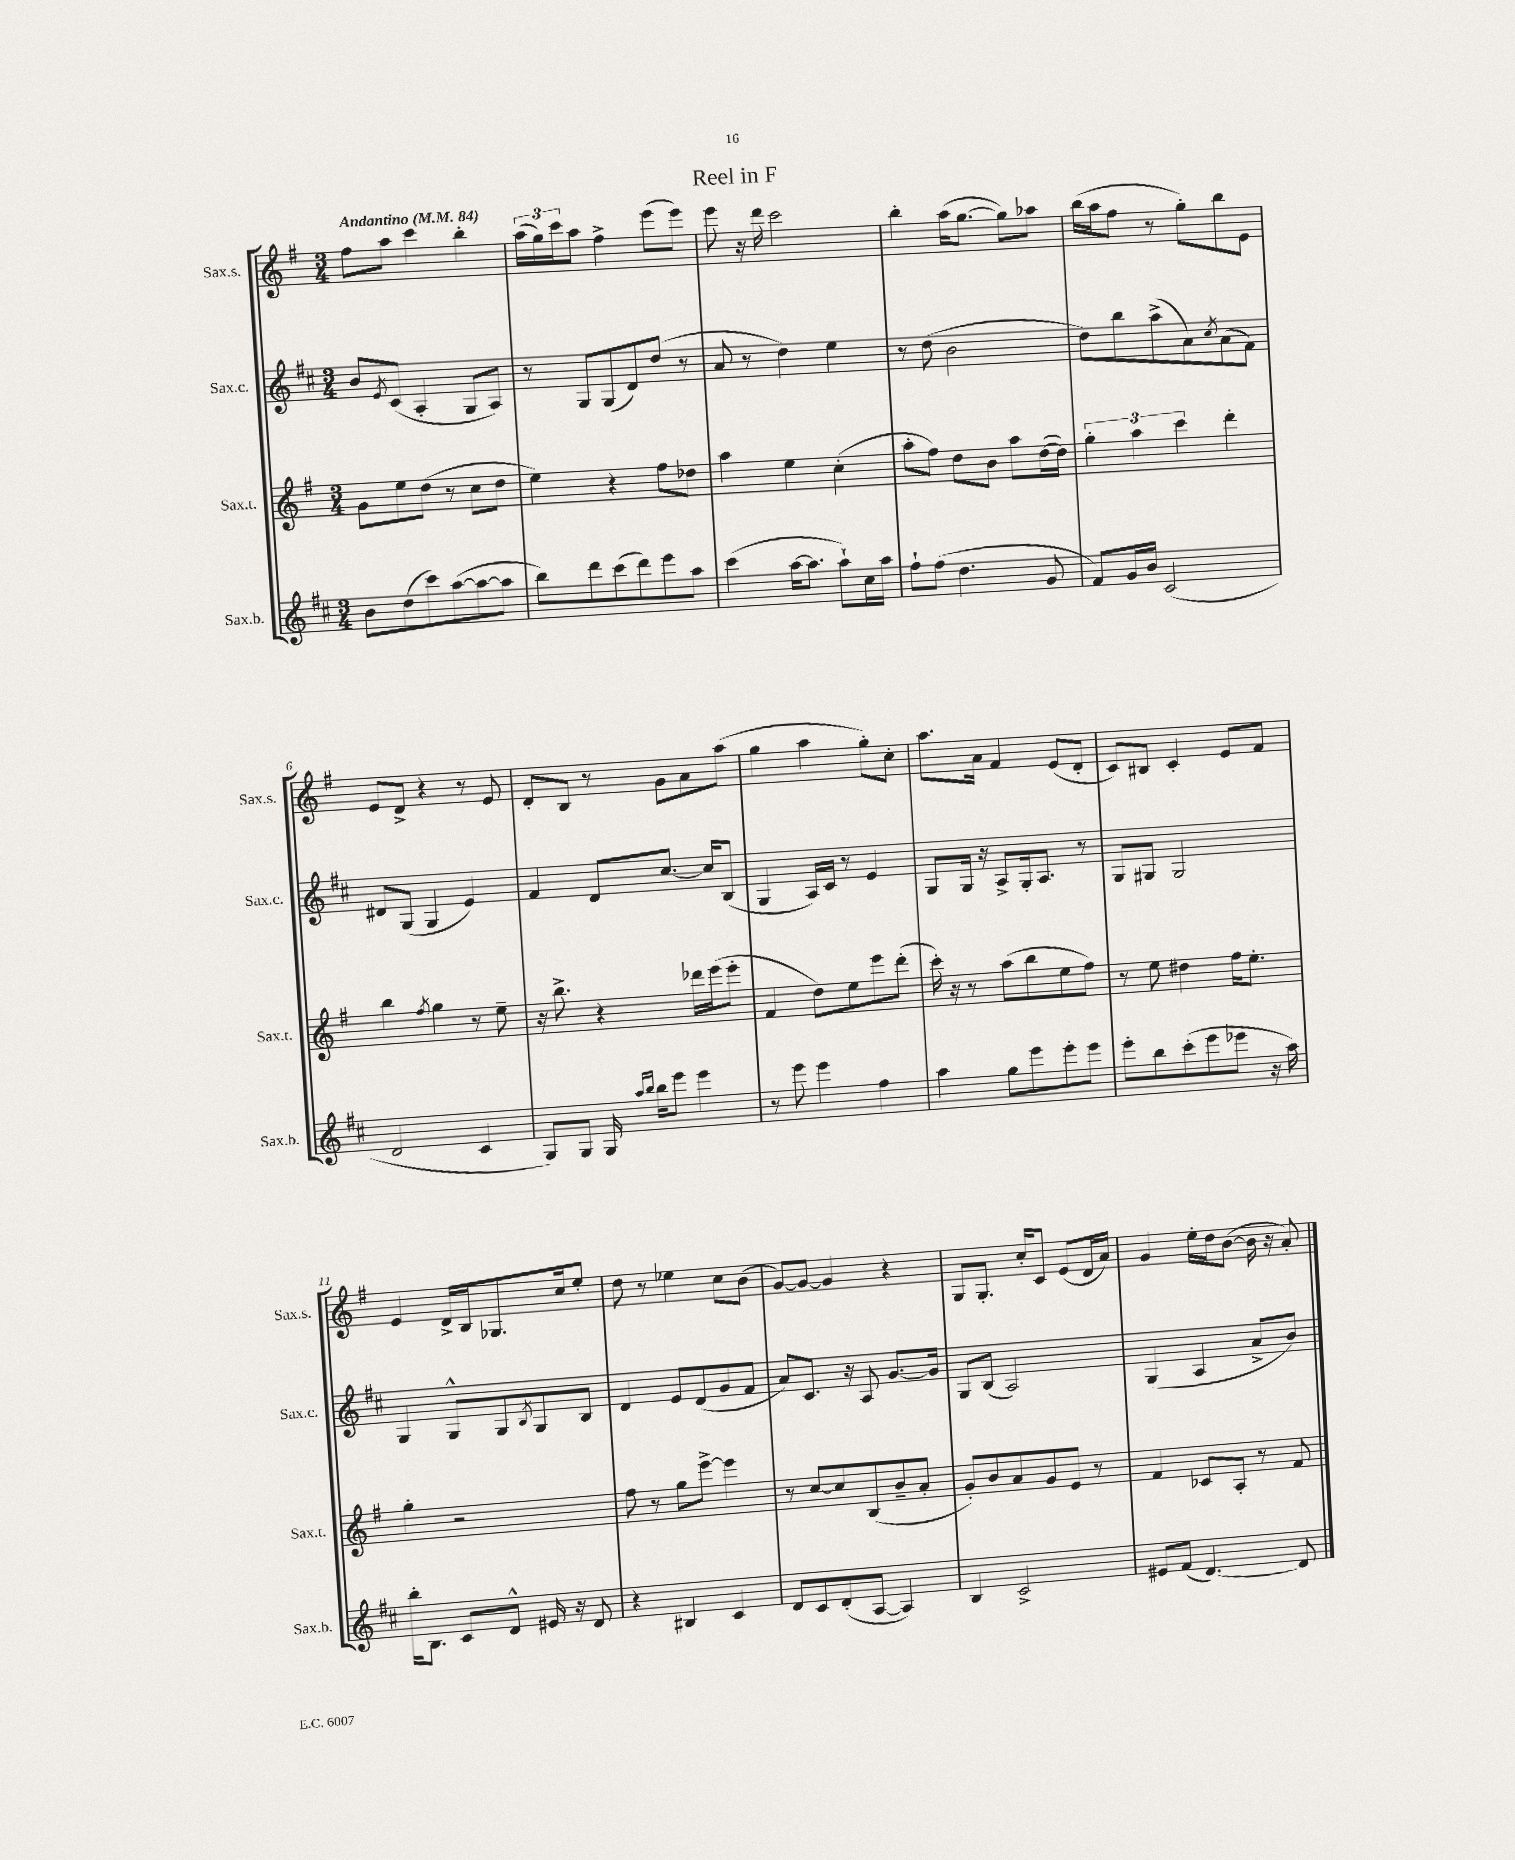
\header { title = "Reel in F" }
<<
\new StaffGroup <<
\new Staff = "s0" \with { instrumentName = "Sax.s." shortInstrumentName = "Sax.s." } {
    \clef treble \key g \major \numericTimeSignature \time 3/4 \tempo "Andantino" 4 = 84
    fis''8 a''8 c'''4 b''4-. |
    \tuplet 3/2 { a''16( g''16) c'''16 } a''8 fis''4-> e'''8( e'''8) |
    e'''8 r16 d'''16 c'''2 |
    b''4-. a''16( g''8.~ g''8) aes''8 |
    b''16( a''16 fis''8 r8 g''8-.) b''8 e'8 |
    e'8 d'8-> r4 r8 e'8 |
    d'8-. b8 r8 g'8 a'8 a''8( |
    g''4 a''4 g''8-.) c''8-. |
    a''8. a'16 fis'4 e'8( d'8-. |
    c'8) bis8 c'4-. e'8 fis'8 |
    e'4 d'16-> b16 ges8. c''16 e''8-. |
    d''8 r8 ees''4 c''8 b'8( |
    g'8~) g'8~ g'4 r4 |
    g8 g8.-. c''16-. c'8 e'8( d'16 a'16) |
    g'4 e''16-. d''16 b'8~( b'16 r16 a'8-.) \bar "|." |
}
\new Staff = "s1" \with { instrumentName = "Sax.c." shortInstrumentName = "Sax.c." } {
    \clef treble \key d \major \numericTimeSignature \time 3/4
    b'8 \acciaccatura { e'8 } cis'8( a4-. g8 a8) |
    r8 g8 g8( d'8) d''8( r8 |
    a'8 r8 d''4) e''4 |
    r8 d''8( b'2 |
    d''8) b''8 a''8->( a'8) \acciaccatura { cis''8 } a'8( fis'8) |
    dis'8 g8( g4 e'4) |
    fis'4 d'8 cis''8.~ cis''16 b8( |
    g4 a16) cis'16 r8 e'4 |
    g8 g16 r16 a8-> g16-. a8. r8 |
    g8 gis8 gis2 |
    g4 g8-^ g8 \acciaccatura { b8 } g8 b8 |
    d'4 e'8 d'8( g'8 fis'8 |
    a'8) cis'8. r16 a8 g'8.~ g'16 |
    g8 b8( a2) |
    g4( a4 a'8-> b'8) \bar "|." |
}
\new Staff = "s2" \with { instrumentName = "Sax.t." shortInstrumentName = "Sax.t." } {
    \clef treble \key g \major \numericTimeSignature \time 3/4
    g'8 e''8 d''8( r8 c''8 d''8 |
    e''4) r4 fis''8 des''8 |
    a''4 e''4 c''4-.( |
    a''8-. fis''8) d''8 b'8 a''8 d''16~( d''16) |
    \tuplet 3/2 { g''4-. a''4 c'''4 } d'''4-. |
    b''4 \acciaccatura { fis''8 } g''4 r8 e''8-- |
    r16 b''8.-> r4 des'''16 e'''16( e'''8-. |
    fis'4 d''8) e''8 e'''8 d'''8-.( |
    c'''16-.) r16 r8 a''8( b''8 e''8 fis''8) |
    r8 e''8 dis''4 fis''16 e''8.-. |
    g''4-. r2 |
    fis''8 r8 g''8 e'''8~-> e'''4 |
    r8 c''8~ c''8 b8( b'8-- a'8-. |
    g'8-.) b'8 a'8 g'8 e'8 r8 |
    fis'4 ces'8 a8-. r8 fis'8 \bar "|." |
}
\new Staff = "s3" \with { instrumentName = "Sax.b." shortInstrumentName = "Sax.b." } {
    \clef treble \key d \major \numericTimeSignature \time 3/4
    b'8 d''8( cis'''8) a''8~( a''8~ a''8 |
    b''8) d'''8 cis'''8( d'''8) e'''8 a''8 |
    cis'''4( a''16~ a''8. a''8-!) cis''16 a''16 |
    fis''8-! fis''8( d''4. g'8 |
    fis'8) g'16 b'16 cis'2( |
    d'2 cis'4 |
    g8) g8 g16 \grace { a''16 b''16 } b''16 e'''8 e'''4 |
    r8 e'''8 e'''4 fis''4 |
    a''4 g''8 e'''8 e'''8-. e'''8 |
    e'''8-. b''8 cis'''8-.( e'''8 ees'''8 r16 a''16) |
    b''16-. b8. cis'8 d'8-^ eis'16 r16 d'8 |
    r4 bis4 cis'4 |
    d'8 cis'8 d'8-.( a8~ a4) |
    b4 cis'2-> |
    eis'8 fis'8( d'4.~) d'8 \bar "|." |
}
>>
>>
